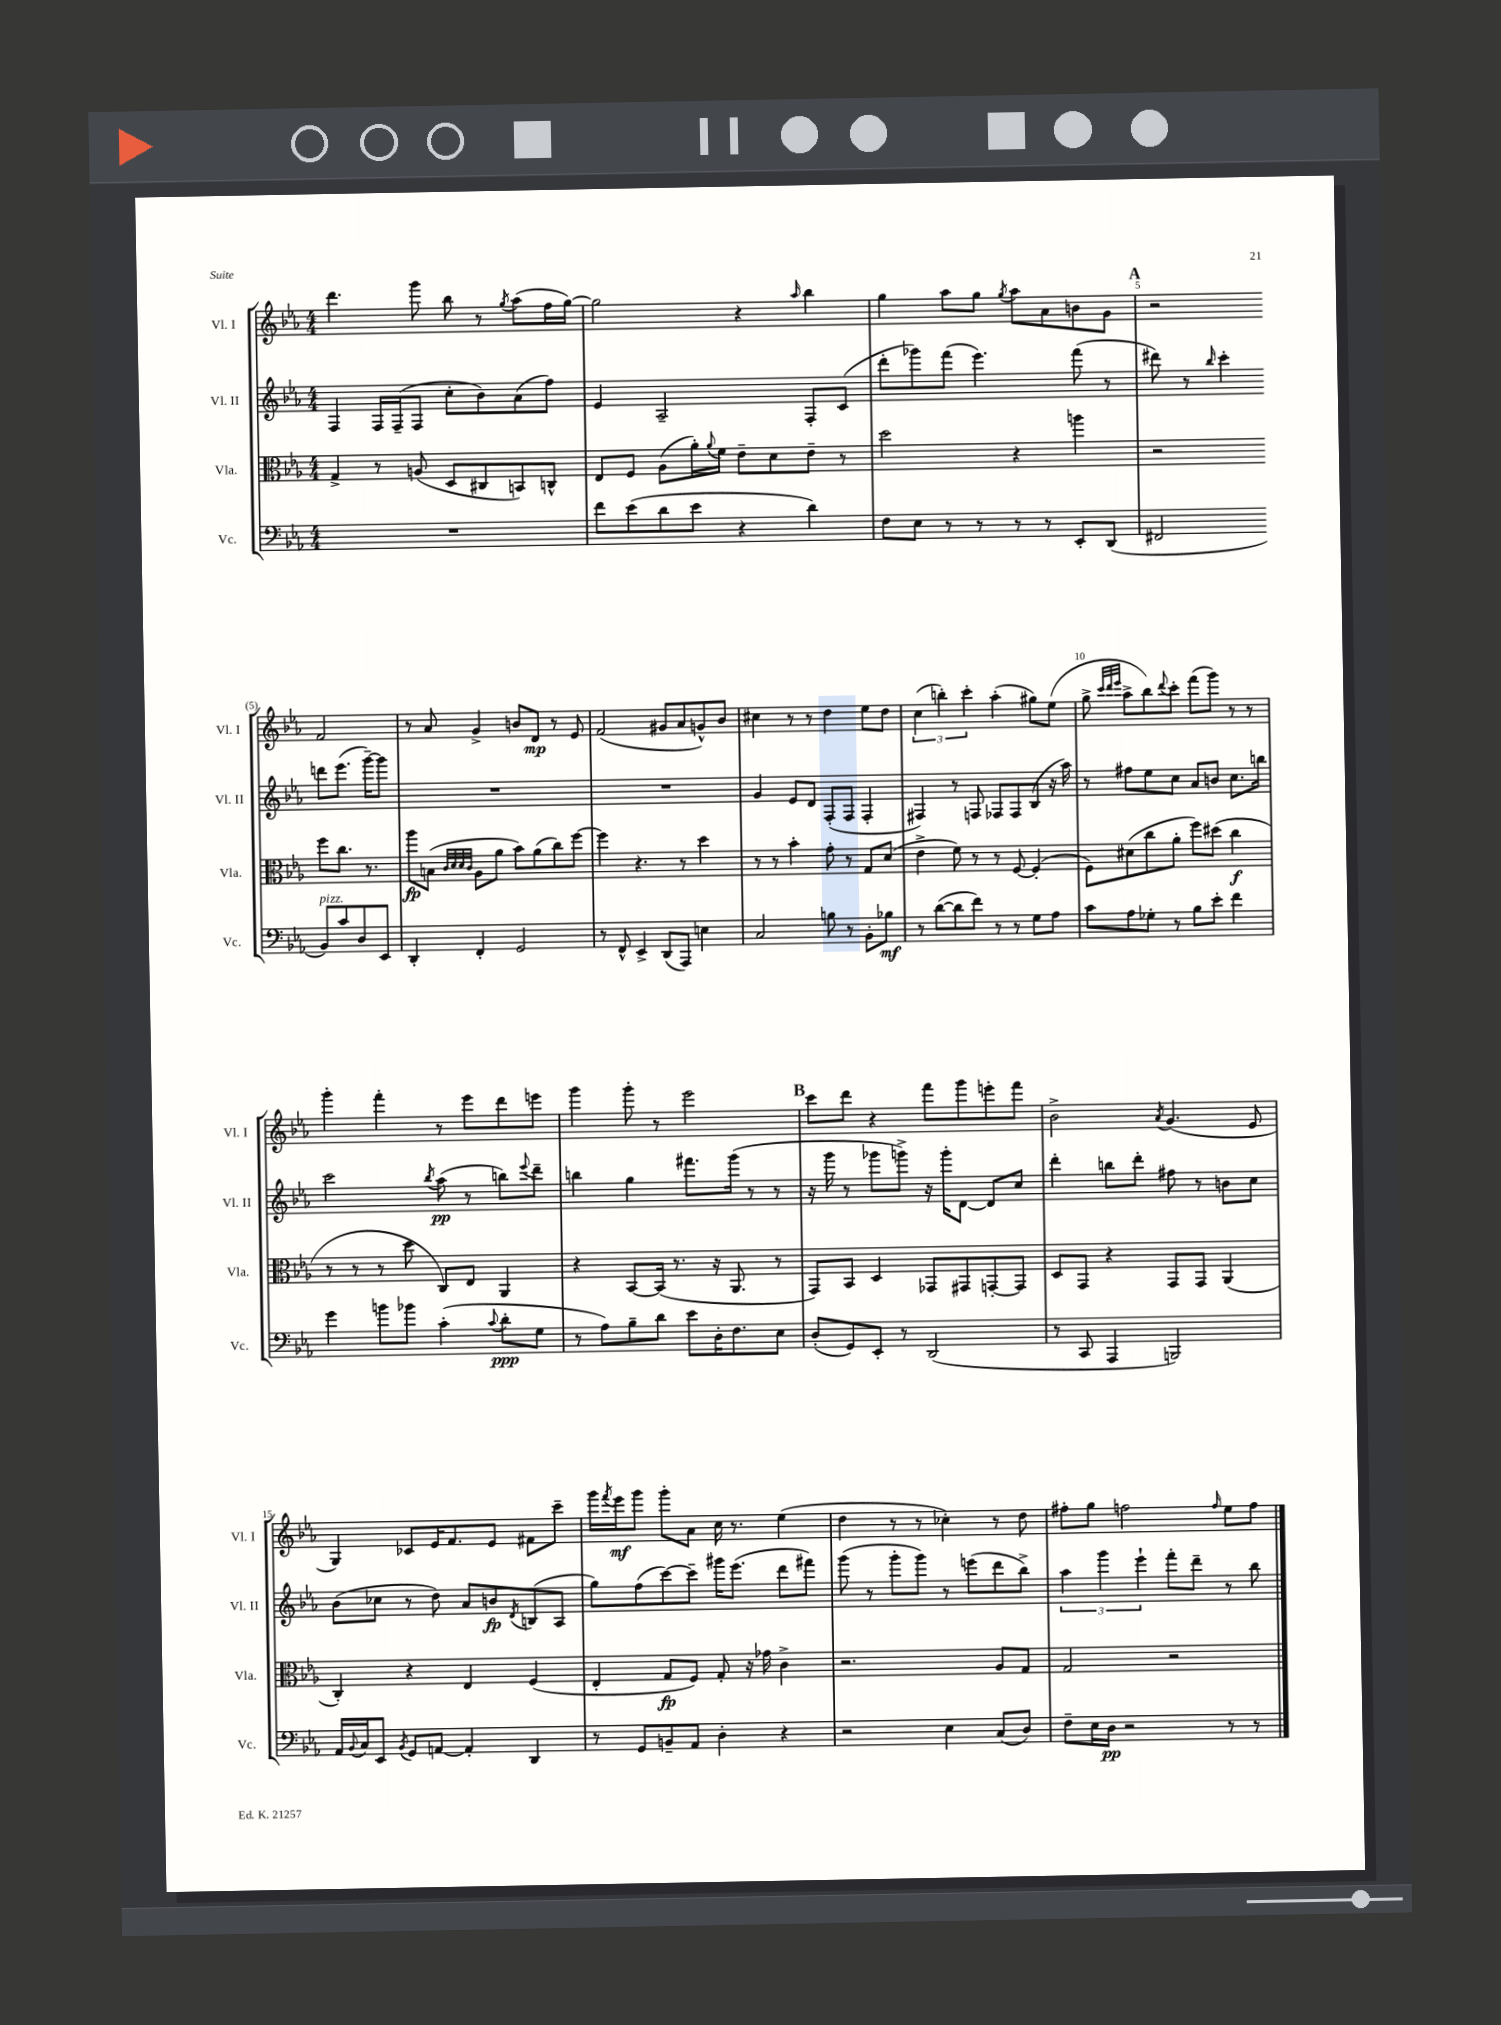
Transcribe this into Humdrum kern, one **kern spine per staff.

**kern	**kern	**kern	**kern
*staff4	*staff3	*staff2	*staff1
*clefF4	*clefC3	*clefG2	*clefG2
*k[b-e-a-]	*k[b-e-a-]	*k[b-e-a-]	*k[b-e-a-]
*M4/4	*M4/4	*M4/4	*M4/4
1r	4G^	4F	4.ddd
.	8r	16F	.
.	.	(16F~	.
.	(8A	8F	8ggg
.	8D	8cc'	8bb-
.	8C#	8b-)	8r
.	.	.	8qgg
.	8BB)	(8a-	(8aa-
.	8C^^	8ff)	16ff
.	.	.	[16gg)
=	=	=	=
8f	8E-	4e-	2gg]
(8e-	8F	.	.
8d	(8A-	2A-~	.
8e-	16a-')	.	.
.	8qqa-	.	.
.	16f	.	.
4r	8e-~	.	4r
.	8d	.	.
.	.	.	16qqaa-
4d)	8e-~	8F'	4bb-
.	8r	(8c	.
=	=	=	=
8F	2dd	8ddd'	4gg
8E-	.	8ggg-)	.
8r	.	(8fff	8aa-
8r	.	4.eee-)	8gg
.	.	.	8qgg
8r	4r	.	8aa-
8r	.	.	8a-
8EE-'	4aa	(8fff	8b
(8DD	.	8r	8g
=	=	=	=
2FF#	2r	8ddd#)	2r
.	.	8r	.
.	.	16qqbb-	.
.	.	4ccc'	.
8BB-)	8ff	8ddd	2f
8c	8.cc	(8.eee-	.
8D	.	.	.
.	8.r	[16ggg~)	.
8EE-	.	8ggg]	.
=	=	=	=
4DD'	8aa-	1r	8r
.	(8B	.	8a-
.	32qqc	.	.
.	32qqd	.	.
.	32qqd	.	.
.	32qqc	.	.
4FF'	8A-	.	4g^
.	8a-	.	.
2GG	8b-)	.	8b
.	(8a-	.	8d
.	8cc)	.	8r
.	[8ff	.	8e-
=	=	=	=
8r	4ff]	1r	(2f
8FF^^	.	.	.
4EE-^	4.r	.	.
(8DD	.	.	8g#
8AAA-)	8r	.	8a-
4E	4dd	.	8g^^)
.	.	.	8b-
=	=	=	=
2C	8r	4g	4cc#
.	8r	.	.
.	4b-'	8e-	8r
.	.	8d	8r
8B	8g'	(8F'	4dd
8r	8r	8F	.
8BB-'	8G	4F'	8ee-
8B-	(8d	.	8dd
=	=	=	=
8r	4e-^	4F#)	(6cc
([8d	.	.	.
.	.	.	6bb')
8d]	8f)	8r	.
.	.	.	6ccc'
8f)	8r	8F	.
8r	8r	8F-	(4aa-'
8r	[8F	8F-	.
8G	(4F']	(8B-	8gg#)
8A-	.	16r	(8ee-
.	.	16aa-)	.
=	=	=	=
8c	8F)	8r	8gg^
.	.	.	32qqccc
.	.	.	32qqddd
.	.	.	32qqeee-
8A-	(8d#	8ff#	8aa-^
8G-'	8cc	8ee-	8bb-)
.	.	.	8qqddd
8r	8a-'	8cc	8ccc'
8B-	8ff)	8a-	(8fff
8e-'	(8dd#	8b	8ggg)
4f	4cc	8.cc	8r
.	.	.	8r
.	.	16bb	.
=	=	=	=
4g	8r	2ccc	4ggg'
.	8r	.	.
8b	8r	.	4fff'
8b-	8dd	.	.
.	.	8qbb-	.
(4c'	8C)	(8aa-	8r
.	8E-	8r	8eee-
8qqc	.	.	.
8d'	4AA-	8bb)	8ddd
.	.	8qqeee-	.
8G	.	8ddd~	8eee
=	=	=	=
8r	4r	4bb	4ggg
8A-)	.	.	.
8B-~	[8BB-	4gg	8ggg'
8d	(16BB-]	.	8r
.	8.r	.	.
8e-	.	8.fff#	2eee-
16D'	16r	.	.
8.F	8.AA-	(16ggg	.
.	.	8r	.
8E-	8r	8r	.
=	=	=	=
(8D'	8GG)	16r	8ccc
.	.	16ggg	.
8GG)	8BB-	8r	8ddd
8EE-'	4D	8ggg-	4r
8r	.	8ggg^)	.
(2DD	8GG-	16r	8fff
.	.	16ggg'	.
.	8GG#	[8d	8ggg
.	[8GG'	8d]	8eee'
.	8GG]	8cc	8fff
=	=	=	=
8r	8D	4ddd'	2b-^
8CC	8GG	.	.
4AAA-	4r	8bb	.
.	.	8ddd'	.
.	.	.	8qa-
2BBB)	8GG	8ff#	(4.g
.	8GG	8r	.
.	(4AA-	8b	.
.	.	8cc	8e-
=	=	=	=
16AA-	4C')	(8b-	4G)
8qqBB-	.	.	.
16C	.	.	.
8EE-	.	8cc-	.
8qBB-	.	.	.
8GG	4r	8r	8c-
[8AA	.	8dd)	16e-
.	.	.	8.f
4AA']	4E-	8a-	.
.	.	8b	8e-
.	.	8qd	.
4DD	(4F	(8B	8f#
.	.	8A-	8ccc~
=	=	=	=
8r	4E-'	8gg)	16ggg
.	.	.	8qfff
.	.	.	16eee-
8GG	.	(8ff	8ggg
8BB~	8G	[8ccc)	8ggg'
8AA-	8F)	8ccc~]	8a-
4D'	8G'	16ggg#	16cc
.	.	(8.eee-	8.r
.	16r	.	.
.	16g-	.	.
4r	4c^	8ddd	(4ee-
.	.	8fff#)	.
=	=	=	=
2r	2.r	(8ggg	4dd
.	.	8r	.
.	.	8ggg'	8r
.	.	8ggg)	8r
4E-	.	8r	4cc-')
.	.	(8eee	.
(8C	8A-	8ddd	8r
8D)	8G	8bb-^)	8dd
=	=	=	=
8F~	2G	6aa-	8ff#'
16E-	.	.	8gg
.	.	6ggg	.
16D	.	.	.
2r	.	.	2ff
.	.	6eee-`	.
.	2r	8fff'	.
.	.	8ddd~	.
.	.	.	16qqff
8r	.	8r	8ee-
8r	.	8bb-	8ff
==	==	==	==
*-	*-	*-	*-
